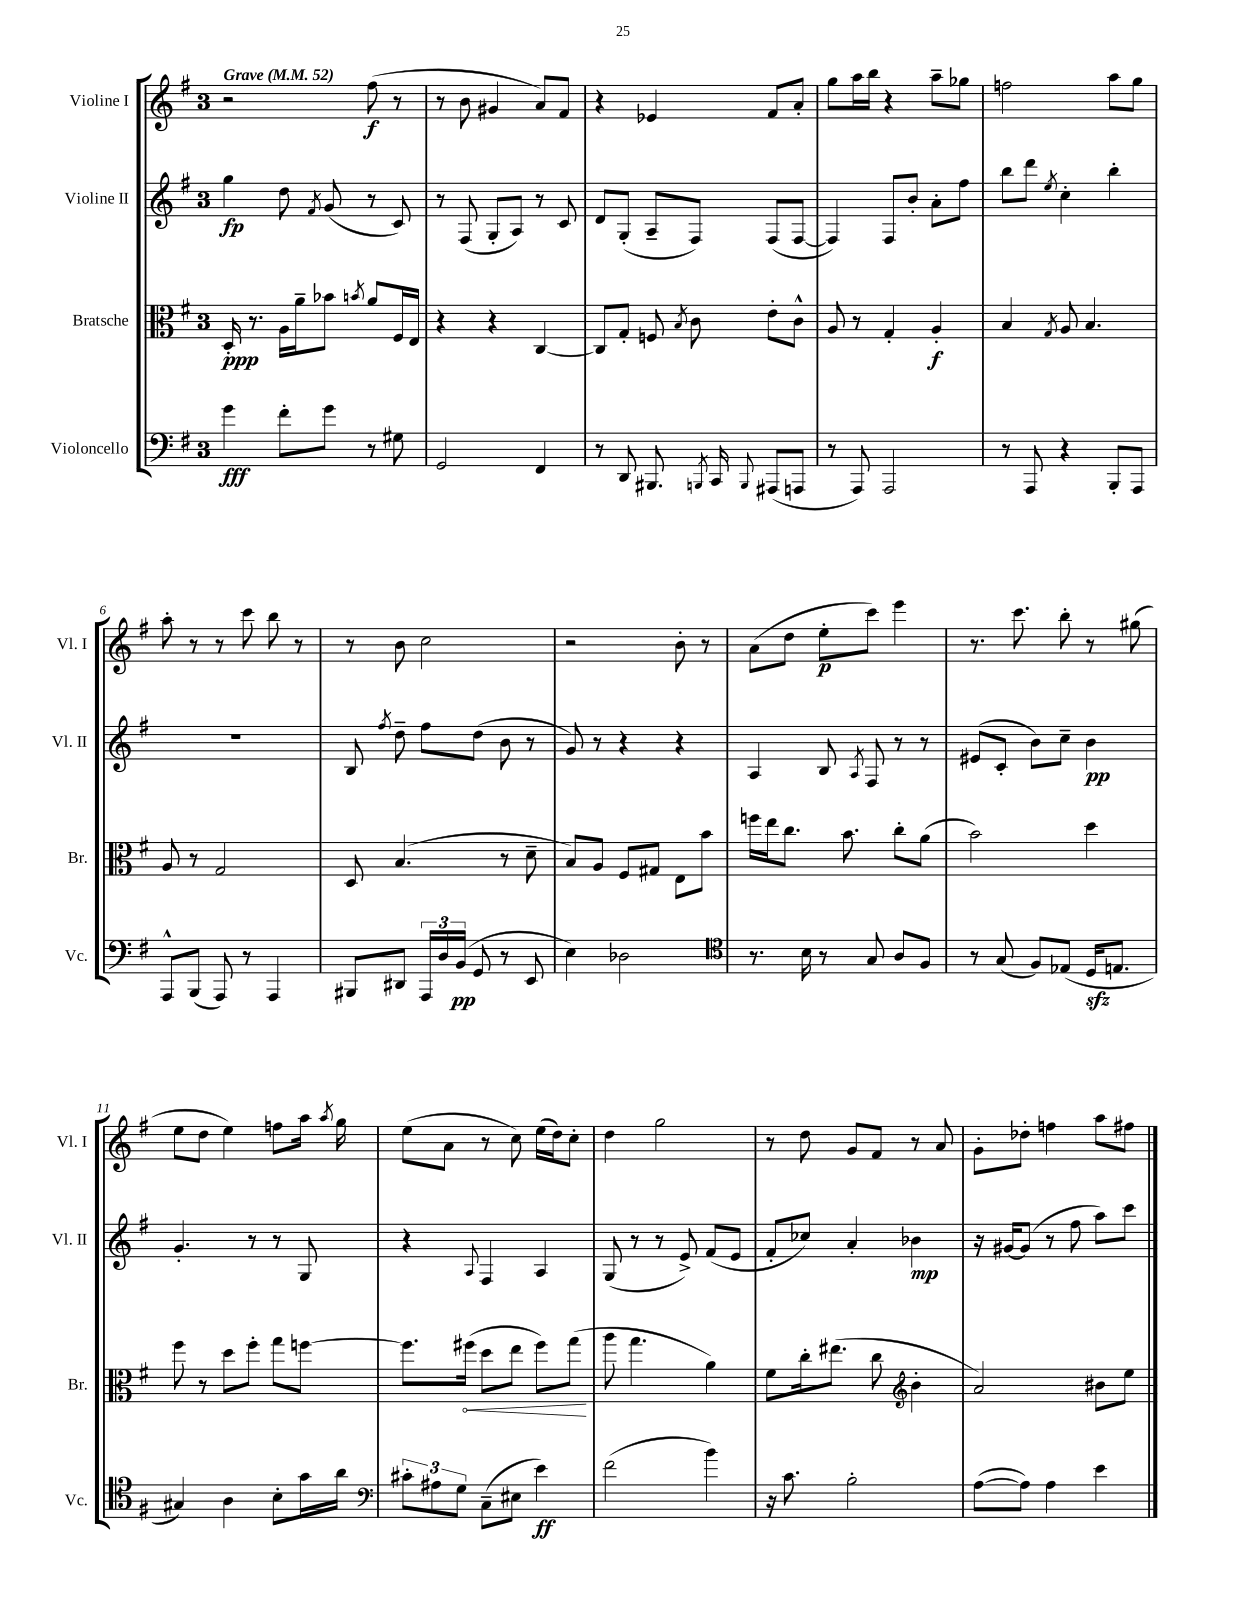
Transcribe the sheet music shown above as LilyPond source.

<<
\new StaffGroup <<
\new Staff = "s0" \with { instrumentName = "Violine I" shortInstrumentName = "Vl. I" } {
    \clef treble \key g \major \once \override Staff.TimeSignature.style = #'single-digit \time 3/4 \tempo "Grave" 4 = 52
    \autoBeamOff r2 fis''8\f( r8 |
    r8 b'8 gis'4 a'8[) fis'8] |
    r4 ees'4 fis'8[ a'8]-. |
    g''8[ a''16 b''16] r4 a''8[-- ges''8] |
    f''2 a''8[ g''8] |
    a''8-. r8 r8 c'''8 b''8 r8 |
    r8 b'8 c''2 |
    r2 b'8-. r8 |
    a'8[( d''8] e''8[-.\p c'''8]) e'''4 |
    r8. c'''8. b''8-. r8 gis''8( |
    e''8[ d''8] e''4) f''8[ a''16] \acciaccatura { a''8 } g''16 |
    e''8[( a'8] r8 c''8) e''16[( d''16) c''8]-. |
    d''4 g''2 |
    r8 d''8 g'8[ fis'8] r8 a'8 |
    g'8[-. des''8]-. f''4 a''8[ fis''8] \bar "|." |
}
\new Staff = "s1" \with { instrumentName = "Violine II" shortInstrumentName = "Vl. II" } {
    \clef treble \key g \major \once \override Staff.TimeSignature.style = #'single-digit \time 3/4
    \autoBeamOff g''4\fp d''8 \acciaccatura { fis'8 } g'8( r8 c'8) |
    r8 fis8( g8[-. a8]) r8 c'8 |
    d'8[ g8]-.( a8[-- fis8]) fis8[( fis8]~ |
    fis4) fis8[ b'8]-. a'8[-. fis''8] |
    b''8[ d'''8] \acciaccatura { e''8 } c''4-. b''4-. |
    R2. |
    b8 \acciaccatura { fis''8 } d''8-- fis''8[ d''8]( b'8 r8 |
    g'8) r8 r4 r4 |
    a4 b8 \acciaccatura { a8 } fis8 r8 r8 |
    eis'8[( c'8]-. b'8[) c''8]-- b'4\pp |
    g'4.-. r8 r8 g8 |
    r4 \appoggiatura { a8 } fis4 a4 |
    g8( r8 r8 e'8->) fis'8[( e'8] |
    fis'8[-. ces''8]) a'4-. bes'4\mp |
    r16 gis'16[~ gis'8]( r8 fis''8 a''8[) c'''8] \bar "|." |
}
\new Staff = "s2" \with { instrumentName = "Bratsche" shortInstrumentName = "Br." } {
    \clef alto \key g \major \once \override Staff.TimeSignature.style = #'single-digit \time 3/4
    \autoBeamOff d16-.\ppp r8. a16[ a'16-- bes'8] \acciaccatura { b'8 } a'8[ fis16 e16] |
    r4 r4 c4~ |
    c8[ g8]-. f8 \acciaccatura { b8 } c'8 e'8[-. c'8]-^ |
    a8 r8 g4-. a4-.\f |
    b4 \acciaccatura { g8 } a8 b4. |
    a8 r8 g2 |
    d8 b4.( r8 d'8-- |
    b8[) a8] fis8[ gis8] e8[ b'8] |
    f''16[ e''16 c''8.] b'8. c''8[-. a'8]( |
    b'2) d''4 |
    fis''8 r8 d''8[ fis''8]-. g''8[ f''8]~ |
    f''8.[ \once \override Hairpin.circled-tip = ##t fis''16]\<( d''8[ e''8] fis''8[) g''8]\!( |
    a''8 g''4. a'4) |
    fis'8[ c''16-. eis''8.]( c''8 \clef treble b'4-. |
    a'2) bis'8[ e''8] \bar "|." |
}
\new Staff = "s3" \with { instrumentName = "Violoncello" shortInstrumentName = "Vc." } {
    \clef bass \key g \major \once \override Staff.TimeSignature.style = #'single-digit \time 3/4
    \autoBeamOff g'4\fff fis'8[-. g'8] r8 gis8 |
    g,2 fis,4 |
    r8 d,8 bis,,8. \acciaccatura { b,,8 } c,16 \appoggiatura { b,,8 } ais,,8[( a,,8] |
    r8 a,,8) a,,2 |
    r8 a,,8 r4 b,,8[-. a,,8] |
    a,,8[-^ b,,8]( a,,8) r8 a,,4 |
    bis,,8[ dis,8] \tuplet 3/2 { a,,16[ d16 b,16]\pp( } g,8 r8 e,8 |
    e4) des2 |
    \clef tenor r8. b16 r8 g8 a8[ fis8] |
    r8 g8( fis8[) ees8]( d16[\sfz e8.] |
    gis4) a4 b8[-. g'16 a'16] |
    \clef bass \tuplet 3/2 { cis'8[-. ais8 g8] } c8[--( eis8] e'4\ff) |
    fis'2( b'4) |
    r16 c'8. b2-. |
    a8[~( a8]) a4 e'4 \bar "|." |
}
>>
>>
